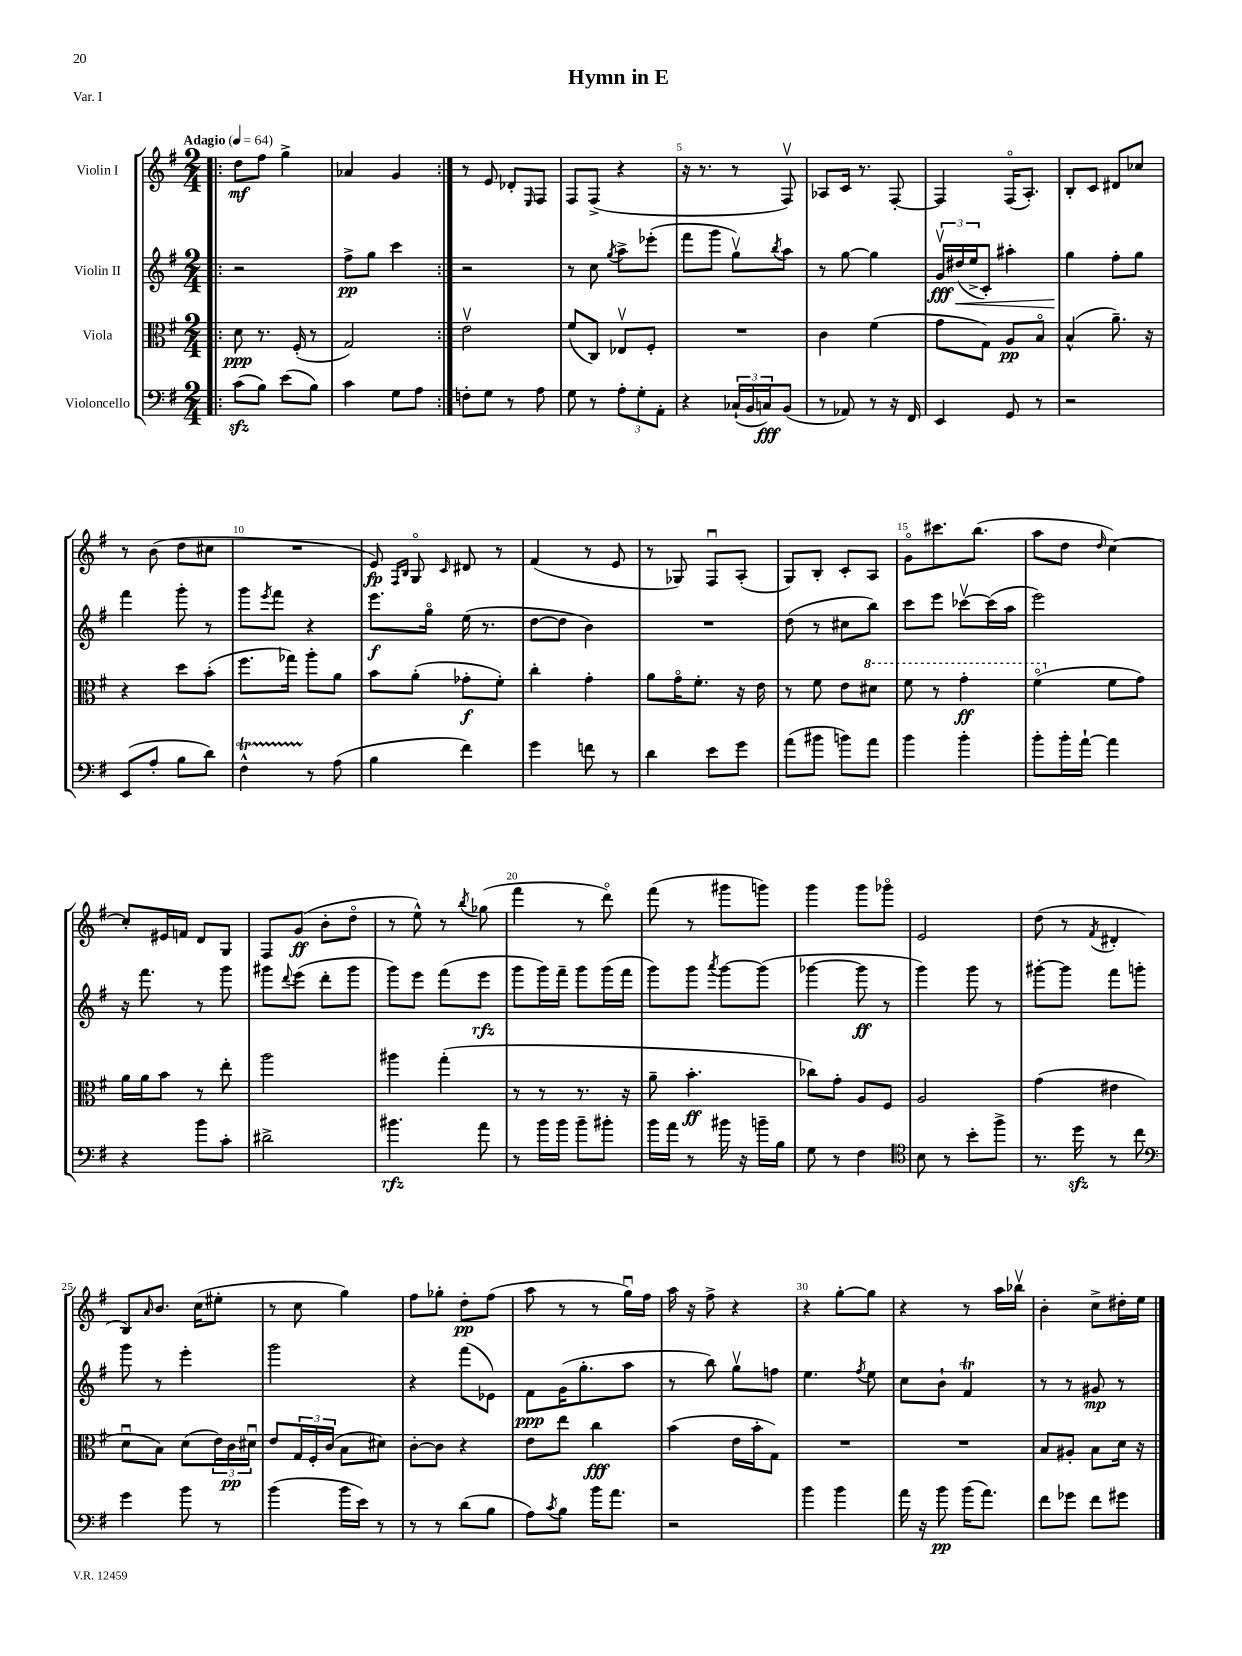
\header { title = "Hymn in E" piece = "Var. I" }
<<
\new StaffGroup <<
\new Staff = "s0" \with { instrumentName = "Violin I" } {
    \clef treble \key g \major \numericTimeSignature \time 2/4 \tempo "Adagio" 4 = 64
    \repeat volta 2 { \bar ".|:" d''8\mf fis''8 g''4-> |
    aes'4 g'4 | }
    r8 e'8 des'8-. \grace { e16 } fis8 |
    fis8 fis8->( r4 |
    r16 r8. r8 fis8\upbow) |
    aes8 c'16 r8. fis8~-. |
    fis4 fis16\flageolet( a8.-.) |
    b8-. c'8 dis'8 ces''8 |
    r8 b'8( d''8 cis''8 |
    R2 |
    e'8\fp) \grace { fis16 b16 } g8\flageolet \grace { c'16 } dis'8 r8 |
    fis'4( r8 e'8 |
    r8 ges8) fis8\downbow a8-.( |
    g8) b8-. c'8-. a8 |
    g'8\flageolet cis'''8. b''8.( |
    a''8 d''8 \grace { d''16 } c''4~) |
    c''8-. eis'16 f'16 d'8 g8 |
    fis8 g'8\ff( b'8-. d''8\flageolet |
    r8 e''8-^) r8 \acciaccatura { b''8 } ges''8( |
    fis'''4 r8 d'''8\flageolet) |
    fis'''8( r8 gis'''8 g'''8) |
    g'''4 g'''8 ges'''8\flageolet |
    e'2 |
    d''8( r8 \acciaccatura { fis'8 } dis'4-. |
    b8) \grace { a'16 } b'8. c''16( eis''8-. |
    r8 c''8 g''4) |
    fis''8 ges''8-. d''8-.\pp fis''8( |
    a''8 r8 r8 g''16\downbow) fis''16 |
    a''16 r16 fis''8-> r4 |
    r4 g''8~-. g''8 |
    r4 r8 a''16 bes''16\upbow |
    b'4-. c''8-> dis''16-. e''16 \bar "|." |
}
\new Staff = "s1" \with { instrumentName = "Violin II" } {
    \clef treble \key g \major \numericTimeSignature \time 2/4
    \repeat volta 2 { \bar ".|:" r2 |
    fis''8->\pp g''8 c'''4 | }
    r2 |
    r8 c''8 \acciaccatura { g''8 } a''8-> ees'''8-.( |
    fis'''8 g'''8 g''8\upbow) \acciaccatura { b''8 } a''8 |
    r8 g''8~ g''4 |
    \tuplet 3/2 { g'16\upbow\fff dis''16\<( e''16-> } c'8-.) ais''4-. |
    g''4\! fis''8-. g''8 |
    fis'''4 g'''8-. r8 |
    g'''8 \acciaccatura { e'''8 } fis'''8 r4 |
    e'''8.\f g''16\flageolet e''16( r8. |
    d''8~ d''8 b'4) |
    R2 |
    d''8( r8 cis''8 b''8) |
    c'''8 e'''8 ces'''8~\upbow ces'''16( a''16 |
    e'''2) |
    r16 fis'''8. r8 g'''8 |
    gis'''8 \appoggiatura { d'''8 } e'''8( d'''8-. gis'''8 |
    g'''8) e'''8 fis'''8( e'''8\rfz |
    g'''8 g'''16) fis'''16-- g'''8 g'''16( fis'''16 |
    g'''8) g'''8 \acciaccatura { a'''8 } g'''8~ g'''8( |
    ges'''4~ ges'''8\ff r8 |
    g'''4) g'''8 r8 |
    gis'''8~-. gis'''8 fis'''8 g'''8-. |
    g'''8 r8 e'''4-. |
    g'''2 |
    r4 fis'''8( ees'8) |
    fis'8\ppp g'16( g''8.-. a''8 |
    r8 b''8) g''8\upbow f''8 |
    e''4. \acciaccatura { fis''8 } e''8 |
    c''8 b'8-! fis'4\trill |
    r8 r8 gis'8\mp r8 \bar "|." |
}
\new Staff = "s2" \with { instrumentName = "Viola" } {
    \clef alto \key g \major \numericTimeSignature \time 2/4
    \repeat volta 2 { \bar ".|:" d'8\ppp r8. fis16-.( r8 |
    g2) | }
    e'2\upbow |
    fis'8( c8) ees8\upbow fis8-. |
    R2 |
    c'4 fis'4( |
    g'8 g8) a8\pp b8\flageolet |
    b4-^( a'8.--) r16 |
    r4 d''8 b'8-.( |
    fis''8. ges''16) a''8-. a'8 |
    b'8 a'8-.( ges'8-.\f fis'8-.) |
    c''4-. g'4-. |
    a'8 g'16\flageolet fis'8.-. r16 e'16 |
    r8 fis'8 e'8 \ottava #1 dis''8 |
    fis''8 r8 g''4-.\ff |
    fis''4\flageolet( \ottava #0 fis'8 g'8) |
    a'16 a'16 b'8 r8 e''8-. |
    a''2 |
    ais''4 g''4-.( |
    r8 r8 r8. r16 |
    a'8-- b'4.-.\ff |
    ces''8) g'8-. a8 fis8 |
    a2 |
    g'4( eis'4 |
    d'8\downbow b8) d'8( \tuplet 3/2 { e'16) c'16\pp dis'16\downbow } |
    e'8 \tuplet 3/2 { g16 fis16-. c'16( } b8 dis'8) |
    c'8~-. c'8 r4 |
    e'8 e''8 c''4\fff |
    b'4( e'16 b'16-. g8) |
    R2 |
    R2 |
    b8 ais8-. b8 d'16 r16 \bar "|." |
}
\new Staff = "s3" \with { instrumentName = "Violoncello" } {
    \clef bass \key g \major \numericTimeSignature \time 2/4
    \repeat volta 2 { \bar ".|:" c'8\sfz( b8) e'8( b8) |
    c'4 g8 a8 | }
    f8-. g8 r8 a8 |
    g8 r8 \tuplet 3/2 { a8-. g8-. a,8-. } |
    r4 \tuplet 3/2 { ces16-!( b,16 c16\fff) } b,8( |
    r8 aes,8) r8 r16 fis,16 |
    e,4 g,8 r8 |
    r2 |
    e,8( a8-. b8 d'8) |
    fis4-^\startTrillSpan r8\stopTrillSpan a8( |
    b4 fis'4) |
    g'4 f'8 r8 |
    d'4 e'8 g'8 |
    a'8( bis'8 b'8) a'8 |
    b'4 b'4-. |
    b'8-. b'16-. a'16~-! a'4 |
    r4 b'8 c'8-. |
    dis'2-> |
    bis'4.\rfz a'8 |
    r8 b'16 b'16 b'8-- bis'8-. |
    b'16 a'16 r8 bis'16 r16 b'16-- b16 |
    g8 r8 fis4 |
    \clef tenor b8 r8 b'8-. fis''8-> |
    r8. d''16\sfz r8 c''8 |
    \clef bass g'4 b'8 r8 |
    b'4( b'16 e'16) r8 |
    r8 r8 d'8( b8 |
    a8) \acciaccatura { c'8 } b8 b'16 a'8. |
    r2 |
    b'4 b'4 |
    a'16 r16 b'8\pp b'16( a'8.) |
    fis'8 ges'8 fis'8 gis'8 \bar "|." |
}
>>
>>
\layout { \context { \Score \override BarNumber.break-visibility = ##(#f #t #t) barNumberVisibility = #(every-nth-bar-number-visible 5) } }
